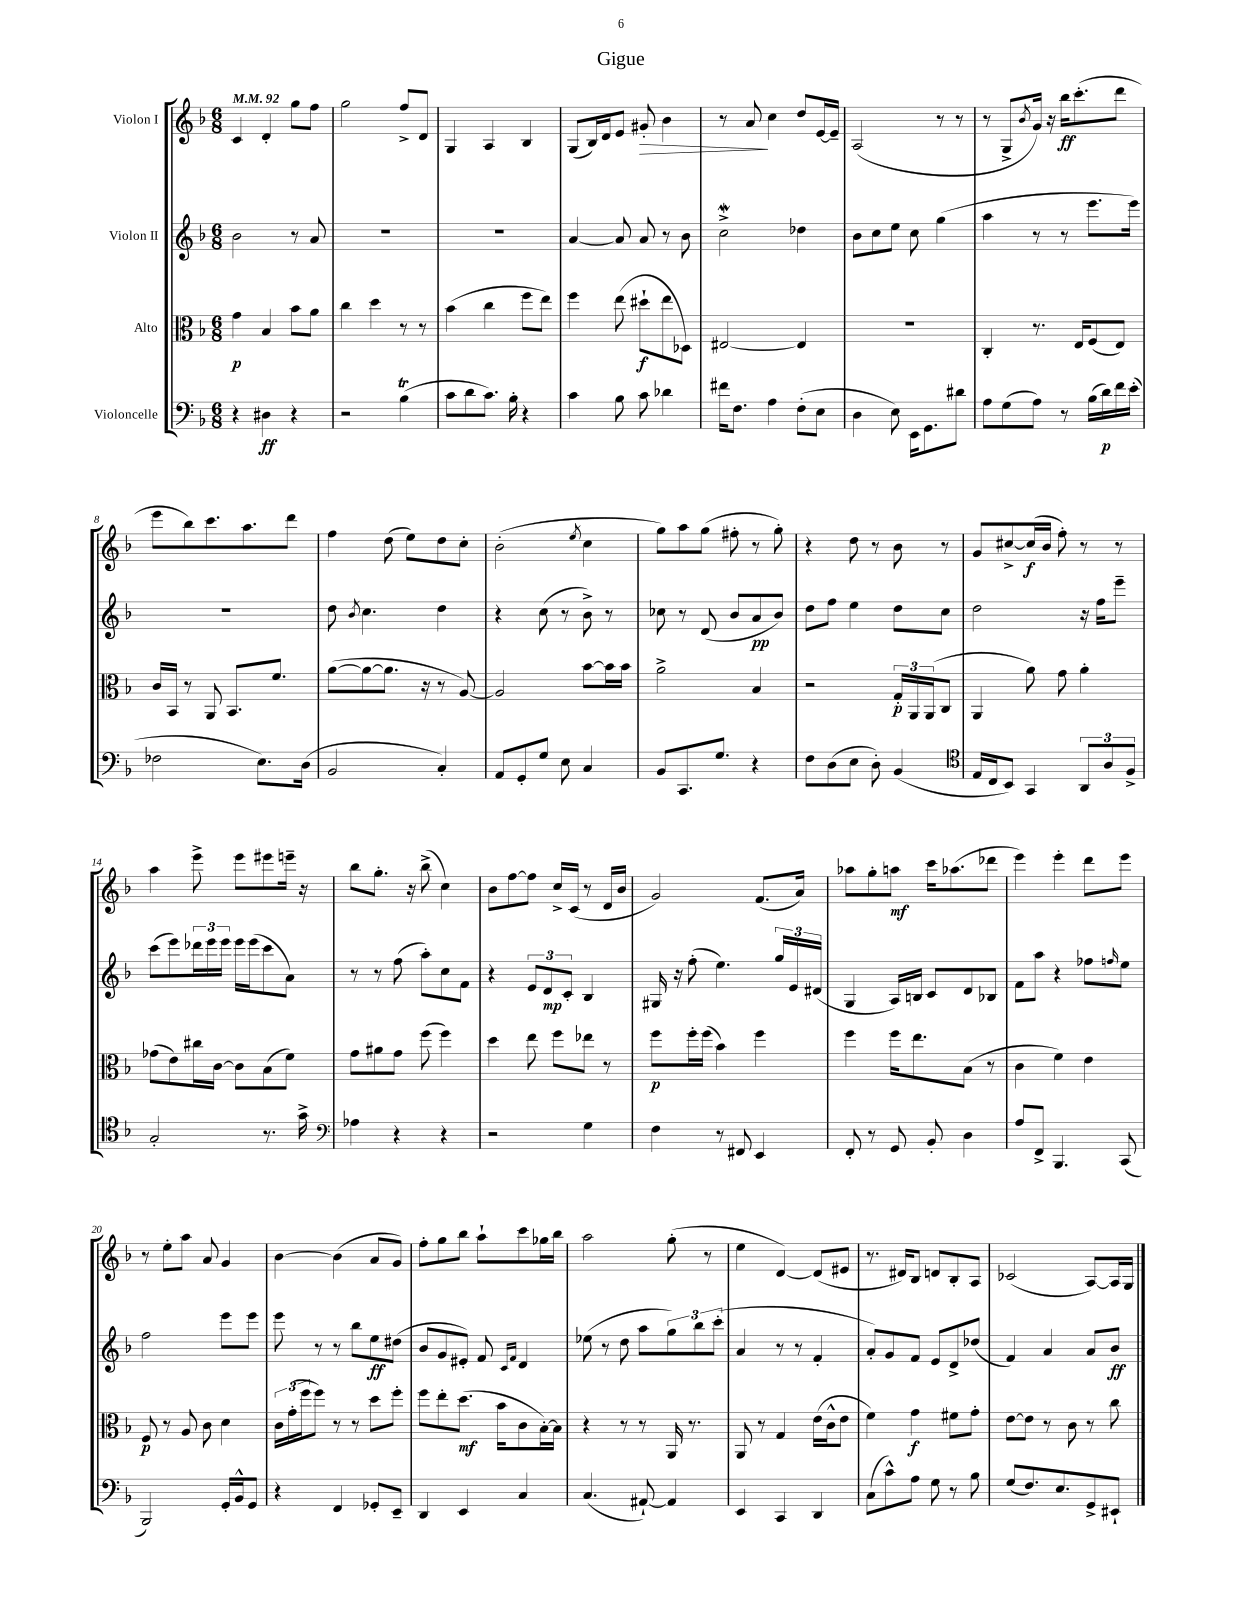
\header { title = "Gigue" }
<<
\new StaffGroup <<
\new Staff = "s0" \with { instrumentName = "Violon I" } {
    \clef treble \key f \major \numericTimeSignature \time 6/8 \tempo 4 = 92
    c'4 d'4-. g''8 f''8 |
    g''2 f''8-> d'8 |
    g4 a4 bes4 |
    g8( bes16) d'16 e'8 gis'8-.\> bes'4 |
    r8 a'8\! c''4 d''8 e'16~ e'16-- |
    a2( r8 r8 |
    r8 g8-> \acciaccatura { bes'8 } g'16) r16 bes''16\ff c'''8.-.( d'''8 |
    e'''8 bes''8) c'''8. a''8. d'''8 |
    f''4 d''8( e''8) d''8 c''8-. |
    bes'2-.( \acciaccatura { e''8 } c''4 |
    g''8) a''8 g''8( fis''8-. r8 g''8-.) |
    r4 d''8 r8 bes'8 r8 |
    g'8 cis''8~-> cis''16\f( bes'16 f''8-.) r8 r8 |
    a''4 e'''8-> e'''8 eis'''8 e'''16-- r16 |
    bes''8 g''8.-. r16 bes''8->( c''4) |
    bes'8 f''8~ f''8 c''16-> c'16( r8 d'16 bes'16 |
    g'2) f'8.( a'16) |
    aes''8 g''8-. a''8\mf c'''16 aes''8.( des'''8 |
    e'''4) e'''4-. d'''8 e'''8 |
    r8 e''8-. a''8 a'8 g'4 |
    bes'4~ bes'4( a'8 g'8) |
    f''8-. g''8 bes''8 a''8-! c'''8 ges''16 bes''16 |
    a''2 g''8-.( r8 |
    e''4 d'4~) d'8( eis'8 |
    r8. dis'16) bes8 d'8 bes8-. a8 |
    ces'2( a8~) a16 g16 \bar "|." |
}
\new Staff = "s1" \with { instrumentName = "Violon II" } {
    \clef treble \key f \major \numericTimeSignature \time 6/8
    bes'2 r8 a'8 |
    R2. |
    R2. |
    a'4~ a'8 a'8 r8 bes'8 |
    c''2->\mordent des''4 |
    bes'8 c''8 e''8 c''8 g''4( |
    a''4 r8 r8 e'''8. e'''16) |
    R2. |
    d''8 \acciaccatura { bes'8 } c''4. d''4 |
    r4 c''8( r8 bes'8->) r8 |
    ces''8 r8 d'8( bes'8 a'8\pp bes'8) |
    d''8 f''8 e''4 d''8 c''8 |
    d''2 r16 f''16 e'''8-- |
    c'''8( e'''8) \tuplet 3/2 { des'''16 e'''16 e'''16 } e'''16 e'''16( c'''8 a'8) |
    r8 r8 f''8( a''8-.) c''8 f'8 |
    r4 \tuplet 3/2 { e'8 d'8\mp c'8-. } bes4 |
    gis16 r16 f''8-.( e''4.) \tuplet 3/2 { g''16 e'16 dis'16( } |
    g4 a16) b16 c'8 d'8 bes8 |
    f'8 a''8 r4 fes''8 \grace { f''16 } e''8 |
    f''2 e'''8 e'''8 |
    e'''8 r8 r8 bes''8 e''8\ff dis''8( |
    bes'8 g'8 eis'8-.) f'8 \grace { c'16 f'16 } d'4 |
    ees''8( r8 d''8 a''8 \tuplet 3/2 { g''8) bes''8 c'''8-.( } |
    a'4 r8 r8 f'4-. |
    a'8-.) g'8 f'8 e'8 d'8-> des''8( |
    f'4) a'4 a'8 bes'8\ff \bar "|." |
}
\new Staff = "s2" \with { instrumentName = "Alto" } {
    \clef alto \key f \major \numericTimeSignature \time 6/8
    g'4\p bes4 bes'8 a'8 |
    c''4 d''4 r8 r8 |
    bes'4( c''4 f''8 e''8) |
    f''4 e''8( dis''8-!\f e''8 des8) |
    eis2~ eis4 |
    R2. |
    c4-. r8. e16 f8( e8) |
    c'16 bes,16 r8 a,8 bes,8. f'8. |
    a'8~( a'8~ a'8. r16 r8 a8~) |
    a2 bes'8~ bes'16 bes'16 |
    a'2-> bes4 |
    r2 \tuplet 3/2 { g16-.\p a,16 a,16( } c8 |
    a,4 a'8) g'8 a'4-. |
    ges'8( e'8) cis''16 c'16~ c'8 bes8( f'8) |
    g'8 ais'8 g'8 f''8( f''4) |
    d''4 e''8 f''8 ees''8 r8 |
    f''8\p f''16-. f''16( bes'4) f''4 |
    f''4 f''16 e''8. bes8( r8 |
    c'4 f'4) e'4 |
    f8\p r8 a8 c'8 d'4 |
    \tuplet 3/2 { c'16 g'16-.( f''16 } f''8) r8 r8 d''8 f''8-. |
    f''8 e''8-. d''8.\mf( bes'16 c'8 bes16~-.) bes16 |
    r4 r8 r8 a,16 r8. |
    a,8 r8 g4 e'16( c'16-^ e'8 |
    f'4) g'4\f fis'8 g'8-. |
    e'8~ e'8 r8 c'8 r8 c''8 \bar "|." |
}
\new Staff = "s3" \with { instrumentName = "Violoncelle" } {
    \clef bass \key f \major \numericTimeSignature \time 6/8
    r4 dis4\ff r4 |
    r2 bes4\trill( |
    c'8 d'8 c'8.) bes16-. r4 |
    c'4 bes8 c'8 des'4 |
    fis'16 f8. a4 f8-.( e8 |
    d4 e8) e,16 g,8. dis'8 |
    a8 g8( a8) r8 bes16( d'16\p) f'16 e'16-.( |
    fes2 e8.) d16( |
    bes,2 c4-.) |
    a,8 g,8-. g8 e8 c4 |
    bes,8 c,8. g8. r4 |
    f8 d8( e8 d8-.) bes,4( |
    \clef tenor e16 c16 bes,8) g,4 \tuplet 3/2 { a,8 a8 f8-> } |
    g2-. r8. g'16-> |
    \clef bass aes4 r4 r4 |
    r2 g4 |
    f4 r8 fis,8 e,4 |
    f,8-. r8 g,8 bes,8-. d4 |
    a8 f,8-> bes,,4. c,8( |
    bes,,2) g,16-. bes,16-^ g,8 |
    r4 f,4 ges,8-. e,8-- |
    d,4 e,4 c4 |
    c4.( ais,8~-!) ais,4 |
    e,4 c,4 d,4 |
    c8( c'8-^) a8 g8 r8 bes8 |
    g8( f8.) e8. g,8-> eis,8-! \bar "|." |
}
>>
>>
